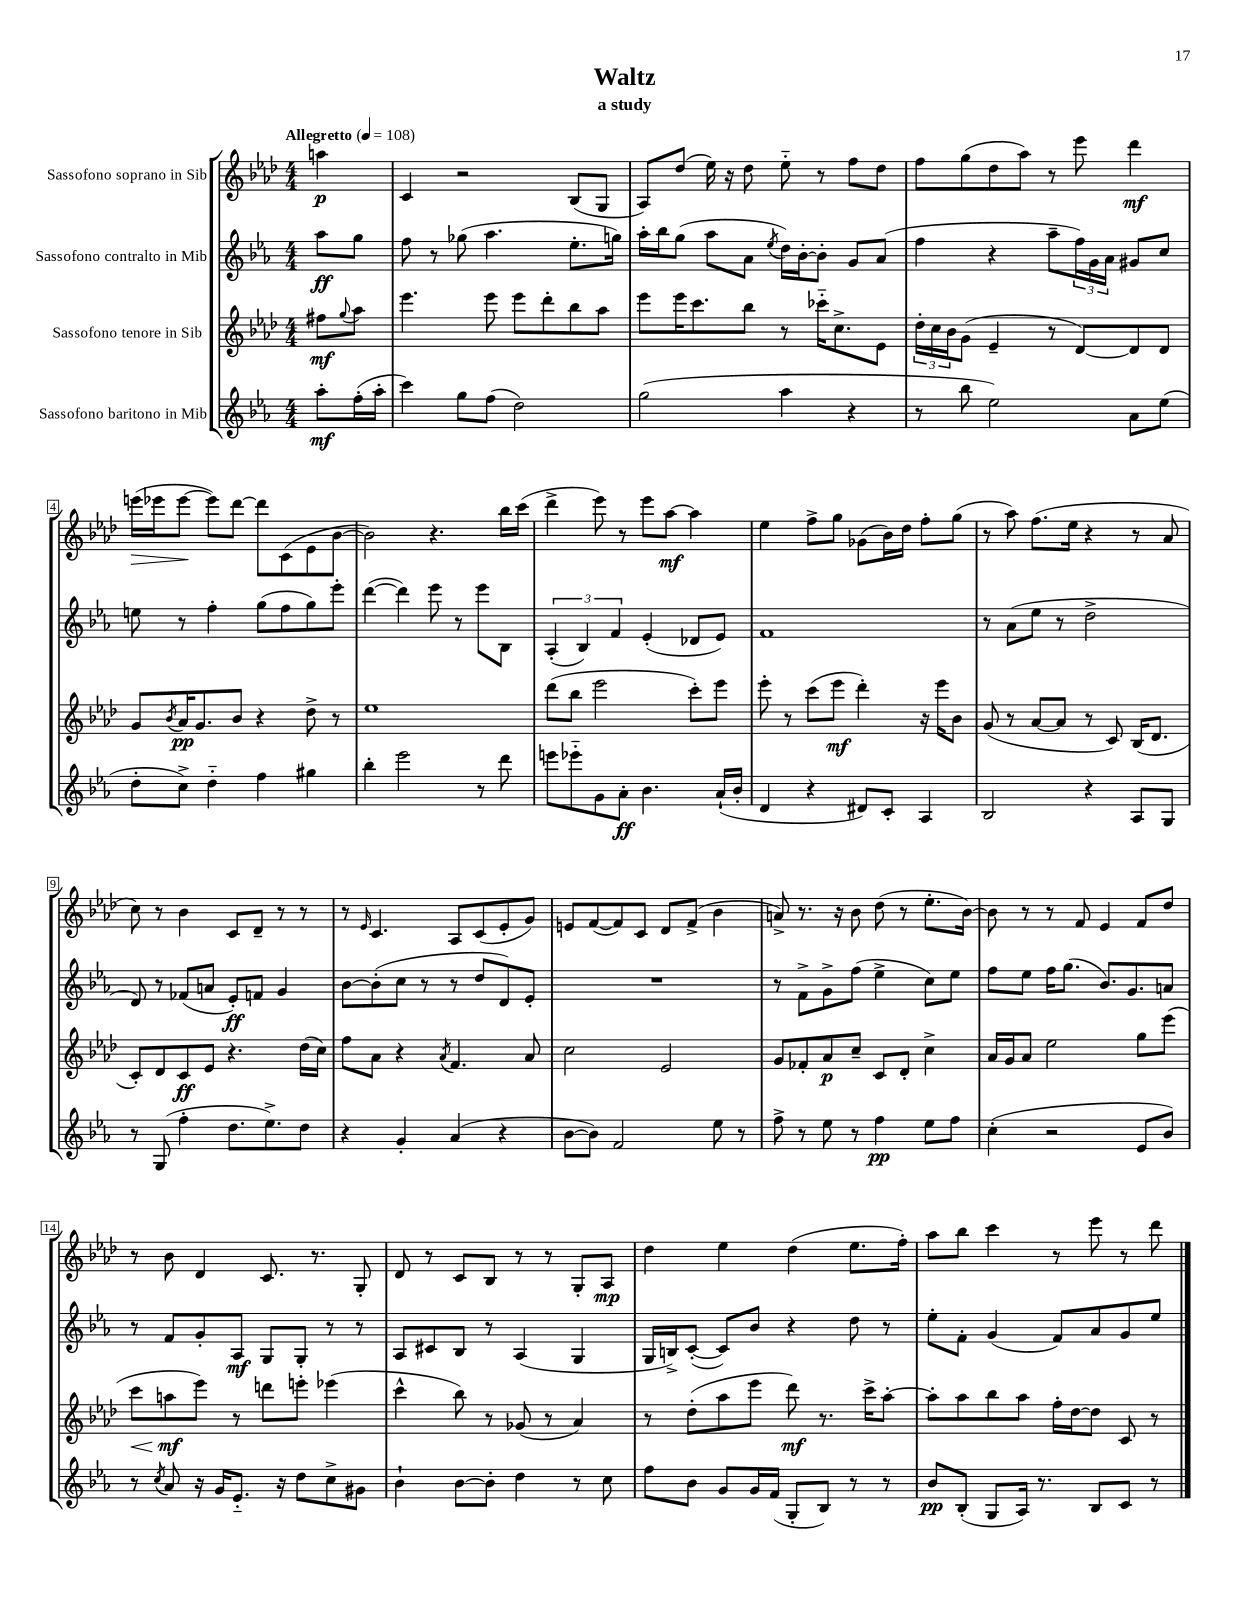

**kern	**dynam	**kern	**dynam	**kern	**dynam	**kern	**dynam
*part4	*part4	*part3	*part3	*part2	*part2	*part1	*part1
*staff4	*staff4	*staff3	*staff3	*staff2	*staff2	*staff1	*staff1
*I"Sassofono baritono in Mib	*	*I"Sassofono tenore in Sib	*	*I"Sassofono contralto in Mib	*	*I"Sassofono soprano in Sib	*
*clefG2	*	*clefG2	*	*clefG2	*	*clefG2	*
*k[b-e-a-]	*	*k[b-e-a-d-]	*	*k[b-e-a-]	*	*k[b-e-a-d-]	*
*M4/4	*	*M4/4	*	*M4/4	*	*M4/4	*
*MM108	*	*MM108	*	*MM108	*	*MM108	*
=	=	=	=	=	=	=	=
!	!	!	!	!	!	!LO:TX:a:B:t=Allegretto	!
8aa-'\L	mf	8ff#X\L	mf	8aa-\L	ff	4aan\	p
.	.	8qqgg/	.	.	.	.	.
(16ff'\L	.	8aa-\J	.	8gg\J	.	.	.
16aa-'\JJ	.	.	.	.	.	.	.
=1	=1	=1	=1	=1	=1	=1	=1
4ccc\)	.	4.eee-\	.	8ff\	.	4c/	.
.	.	.	.	8r	.	.	.
8gg\L	.	.	.	(8gg-X\	.	2r	.
(8ff\J	.	8eee-\	.	4.aa-\	.	.	.
2dd\)	.	8eee-\L	.	.	.	.	.
.	.	8ddd-'\	.	.	.	.	.
.	.	8bb-\	.	8.ee-'\L	.	(8B-/L	.
.	.	8aa-\J	.	.	.	8G/J	.
.	.	.	.	16ggn\Jk)	.	.	.
=2	=2	=2	=2	=2	=2	=2	=2
(2gg\	.	8eee-\L	.	16aa-'\LL	.	8A-/L)	.
.	.	.	.	16bb-\J	.	.	.
.	.	16eee-\K	.	(8gg\J	.	(8dd-/J	.
.	.	8.ccc\	.	.	.	.	.
.	.	.	.	8aa-\L	.	16ee-\)	.
.	.	.	.	.	.	16r	.
.	.	8bb-\J	.	8a-\J	.	8dd-\	.
.	.	.	.	8qee-/	.	.	.
4aa-\	.	8r	.	16dd\LL)	.	8ee-\	.
.	.	.	.	[16b-'\J	.	.	.
.	.	16ccc-X\KL	.	8b-'\J]	.	8r	.
.	.	8.cc^\	.	.	.	.	.
4r	.	.	.	8g/L	.	8ff\L	.
.	.	8e-\J	.	(8a-/J	.	8dd-\J	.
=3	=3	=3	=3	=3	=3	=3	=3
8r	.	24dd-'\LL	.	4ff\	.	8ff\L	.
.	.	24cc\	.	.	.	.	.
.	.	24b-\J	.	.	.	.	.
8bb-\	.	(8g\J	.	.	.	(8gg\	.
2ee-\)	.	4e-~/	.	4r	.	8dd-\	.
.	.	.	.	.	.	8aa-\J)	.
.	.	8r	.	8aa-~\L	.	8r	.
.	.	[8d-/L)	.	24ff\L)	.	8eee-\	.
.	.	.	.	24g\	.	.	.
.	.	.	.	24a-\JJ	.	.	.
8a-\L	.	8d-/]	.	8g#X/L	.	4ddd-\	mf
(8ee-\J	.	8d-/J	.	8cc/J	.	.	.
!!LO:LB:g=z
=4	=4	=4	=4	=4	=4	=4	=4
!	!	!	!	!	!	!	!LO:HP:b
8dd'\L	.	8g/L	.	8een\	.	(16eeen\LL	>
.	.	.	.	.	.	16eee-X\J	.
.	.	8qb-/	.	.	.	.	.
8cc^\J)	.	16a-/K	pp	8r	.	[8eee-\J	.
.	.	8.g/	.	.	.	.	.
4dd\	.	.	.	4ff'\	.	8eee-\L])	]
.	.	8b-/J	.	.	.	[8ddd-\J	.
4ff\	.	4r	.	(8gg\L	.	8ddd-\L]	.
.	.	.	.	8ff\	.	(8c\	.
4gg#X\	.	8dd-^\	.	8gg\)	.	8e-\	.
.	.	8r	.	8eee-'\J	.	[8b-\J	.
=5	=5	=5	=5	=5	=5	=5	=5
4bb-'\	.	1ee-	.	([4ddd\	.	2b-\])	.
2eee-\	.	.	.	4ddd\])	.	.	.
.	.	.	.	8eee-\	.	4.r	.
.	.	.	.	8r	.	.	.
8r	.	.	.	8eee-\L	.	.	.
8ddd\	.	.	.	8B-\J	.	16bb-\LL	.
.	.	.	.	.	.	(16ccc\JJ	.
=6	=6	=6	=6	=6	=6	=6	=6
8eeen\L	.	(8ddd-\L	.	(6A-'/	.	4ddd-^\	.
8eee-X\	.	8bb-\J	.	.	.	.	.
.	.	.	.	6B-/)	.	.	.
8g\	.	2eee-\	.	.	.	8eee-\)	.
.	.	.	.	6f/	.	.	.
8a-'\J	ff	.	.	.	.	8r	.
4.b-\	.	.	.	(4e-'/	.	8eee-\L	.
.	.	.	.	.	.	[8aa-\J	mf
.	.	8ccc'\L)	.	8d-X/L	.	4aa-\]	.
(16a-`/LL	.	8eee-\J	.	8e-/J)	.	.	.
16b-'/JJ	.	.	.	.	.	.	.
=7	=7	=7	=7	=7	=7	=7	=7
4d/	.	8eee-'\	.	1f	.	4ee-\	.
.	.	8r	.	.	.	.	.
4r	.	(8ccc\L	.	.	.	8ff^\L	.
.	.	8eee-\J	mf	.	.	8gg\J	.
8d#X/L)	.	4ddd-'\)	.	.	.	(8g-X\L	.
8c'/J	.	.	.	.	.	16b-\L)	.
.	.	.	.	.	.	16dd-\JJ	.
4A-/	.	16r	.	.	.	8ff'\L	.
.	.	16eee-\KL	.	.	.	.	.
.	.	8b-\J	.	.	.	(8gg\J	.
=8	=8	=8	=8	=8	=8	=8	=8
2B-/	.	(8g/	.	8r	.	8r	.
.	.	8r	.	(8a-\L	.	8aa-\)	.
.	.	[8a-/L	.	8ee-\J	.	(8.ff\L	.
.	.	8a-/J]	.	8r	.	.	.
.	.	.	.	.	.	16ee-\Jk	.
4r	.	8r	.	2dd^\	.	4r	.
.	.	8c/)	.	.	.	.	.
8A-/L	.	(16B-/KL	.	.	.	8r	.
.	.	8.d-/J	.	.	.	.	.
8G/J	.	.	.	.	.	8a-/	.
!!LO:LB:g=z
=9	=9	=9	=9	=9	=9	=9	=9
8r	.	8c'/L)	.	8d/)	.	8cc\)	.
(8G/	.	8d-/	.	8r	.	8r	.
4ff'\	.	8c/	ff	(8f-X/L	.	4b-\	.
.	.	8e-/J	.	8an/J	.	.	.
8.dd\L	.	4.r	.	8e-'/L)	ff	8c/L	.
.	.	.	.	8fn/J	.	8d-~/J	.
8.ee-^\)	.	.	.	.	.	.	.
.	.	.	.	4g/	.	8r	.
8dd\J	.	(16dd-\LL	.	.	.	8r	.
.	.	16cc\JJ)	.	.	.	.	.
=10	=10	=10	=10	=10	=10	=10	=10
4r	.	8ff\L	.	[8b-\L	.	8r	.
.	.	.	.	.	.	16qqe-/	.
.	.	8a-\J	.	(8b-'\]	.	4.c/	.
4g'/	.	4r	.	8cc\J	.	.	.
.	.	.	.	8r	.	.	.
.	.	8qa-/	.	.	.	.	.
(4a-/	.	4.f/	.	8r	.	8A-/L	.
.	.	.	.	8dd/L	.	(8c/	.
4r	.	.	.	8d/)	.	8e-'/	.
.	.	8a-/	.	8e-'/J	.	8g/J)	.
=11	=11	=11	=11	=11	=11	=11	=11
[8b-\L	.	2cc\	.	1r	.	8en/L	.
8b-\J])	.	.	.	.	.	([8f/	.
2f/	.	.	.	.	.	8f/])	.
.	.	.	.	.	.	8c/J	.
.	.	2e-/	.	.	.	8d-/L	.
.	.	.	.	.	.	(8f^/J	.
8ee-\	.	.	.	.	.	4b-\	.
8r	.	.	.	.	.	.	.
=12	=12	=12	=12	=12	=12	=12	=12
8ff^\	.	8g/L	.	8r	.	8an^/)	.
8r	.	8f-X'/	.	8f^\L	.	8.r	.
8ee-\	.	8a-/	p	8g^\	.	.	.
.	.	.	.	.	.	16r	.
8r	.	8cc~/J	.	(8ff\J	.	8b-\	.
4ff\	pp	8c/L	.	4ee-^\	.	(8dd-\	.
.	.	8d-'/J	.	.	.	8r	.
8ee-\L	.	4cc^\	.	8cc\L)	.	8.ee-'\L	.
8ff\J	.	.	.	8ee-\J	.	.	.
.	.	.	.	.	.	[16b-\Jk)	.
=13	=13	=13	=13	=13	=13	=13	=13
(4cc'\	.	16a-/LL	.	8ff\L	.	8b-\]	.
.	.	16g/J	.	.	.	.	.
.	.	8a-/J	.	8ee-\J	.	8r	.
2r	.	2ee-\	.	16ff\KL	.	8r	.
.	.	.	.	(8.gg\J	.	.	.
.	.	.	.	.	.	8f/	.
.	.	.	.	8.b-/L)	.	4e-/	.
.	.	.	.	8.g/	.	.	.
8e-/L	.	8gg\L	.	.	.	8f/L	.
8b-/J)	.	(8eee-\J	.	8an/J	.	8dd-/J	.
!!LO:LB:g=z
=14	=14	=14	=14	=14	=14	=14	=14
!	!	!	!LO:HP:b	!	!	!	!
8r	.	8ccc\L	<	8r	.	8r	.
8qcc/	.	.	.	.	.	.	.
8a-/	.	8aan\	mf	8f/L	.	8b-\	.
16r	.	8eee-\J)	[	8g'/	.	4d-/	.
16g/KL	.	.	.	.	.	.	.
8.e-/J	.	8r	.	8A-/J	mf	.	.
.	.	8dddn\L	.	8G/L	.	8.c/	.
16r	.	.	.	.	.	.	.
8dd\L	.	8eeen'\J	.	8G'/J	.	.	.
.	.	.	.	.	.	8.r	.
8cc^\	.	(4eee-X\	.	8r	.	.	.
8g#X\J	.	.	.	8r	.	8G'/	.
=15	=15	=15	=15	=15	=15	=15	=15
4b-`\	.	4ccc^^\	.	8A-/L	.	8d-/	.
.	.	.	.	8c#X/	.	8r	.
[8b-\L	.	8bb-\)	.	8B-/J	.	8c/L	.
8b-'\J]	.	8r	.	8r	.	8B-/J	.
4dd\	.	(8g-X/	.	(4A-/	.	8r	.
.	.	8r	.	.	.	8r	.
8r	.	4a-/)	.	4G/	.	8G'/L	.
8cc\	.	.	.	.	.	8A-/J	mp
=16	=16	=16	=16	=16	=16	=16	=16
8ff\L	.	8r	.	16G/LL	.	4dd-\	.
.	.	.	.	16Bn^/J)	.	.	.
8b-\J	.	(8dd-'\L	.	([8c'/J	.	.	.
8g/L	.	8aa-\	.	8c/L])	.	4ee-\	.
16g/L	.	8eee-\J	.	8b-/J	.	.	.
(16f/JJ	.	.	.	.	.	.	.
8G'/L	.	8ddd-\)	mf	4r	.	(4dd-\	.
8B-/J)	.	8.r	.	.	.	.	.
8r	.	.	.	8dd\	.	8.ee-\L	.
.	.	16ccc^\KL	.	.	.	.	.
8r	.	[8aa-'\J	.	8r	.	.	.
.	.	.	.	.	.	16ff'\Jk)	.
=17	=17	=17	=17	=17	=17	=17	=17
8b-/L	pp	8aa-'\L]	.	8ee-'\L	.	8aa-\L	.
(8B-'/J	.	8aa-\	.	8f'\J	.	8bb-\J	.
8G/L	.	8bb-\	.	(4g/	.	4ccc\	.
16A-/Jk)	.	8aa-\J	.	.	.	.	.
8.r	.	.	.	.	.	.	.
.	.	16ff'\LL	.	8f/L)	.	8r	.
.	.	[16dd-\J	.	.	.	.	.
8B-/L	.	8dd-\J]	.	8a-/	.	8eee-\	.
8c/J	.	8c/	.	8g/	.	8r	.
8r	.	8r	.	8ee-/J	.	8ddd-\	.
==	==	==	==	==	==	==	==
*-	*-	*-	*-	*-	*-	*-	*-
